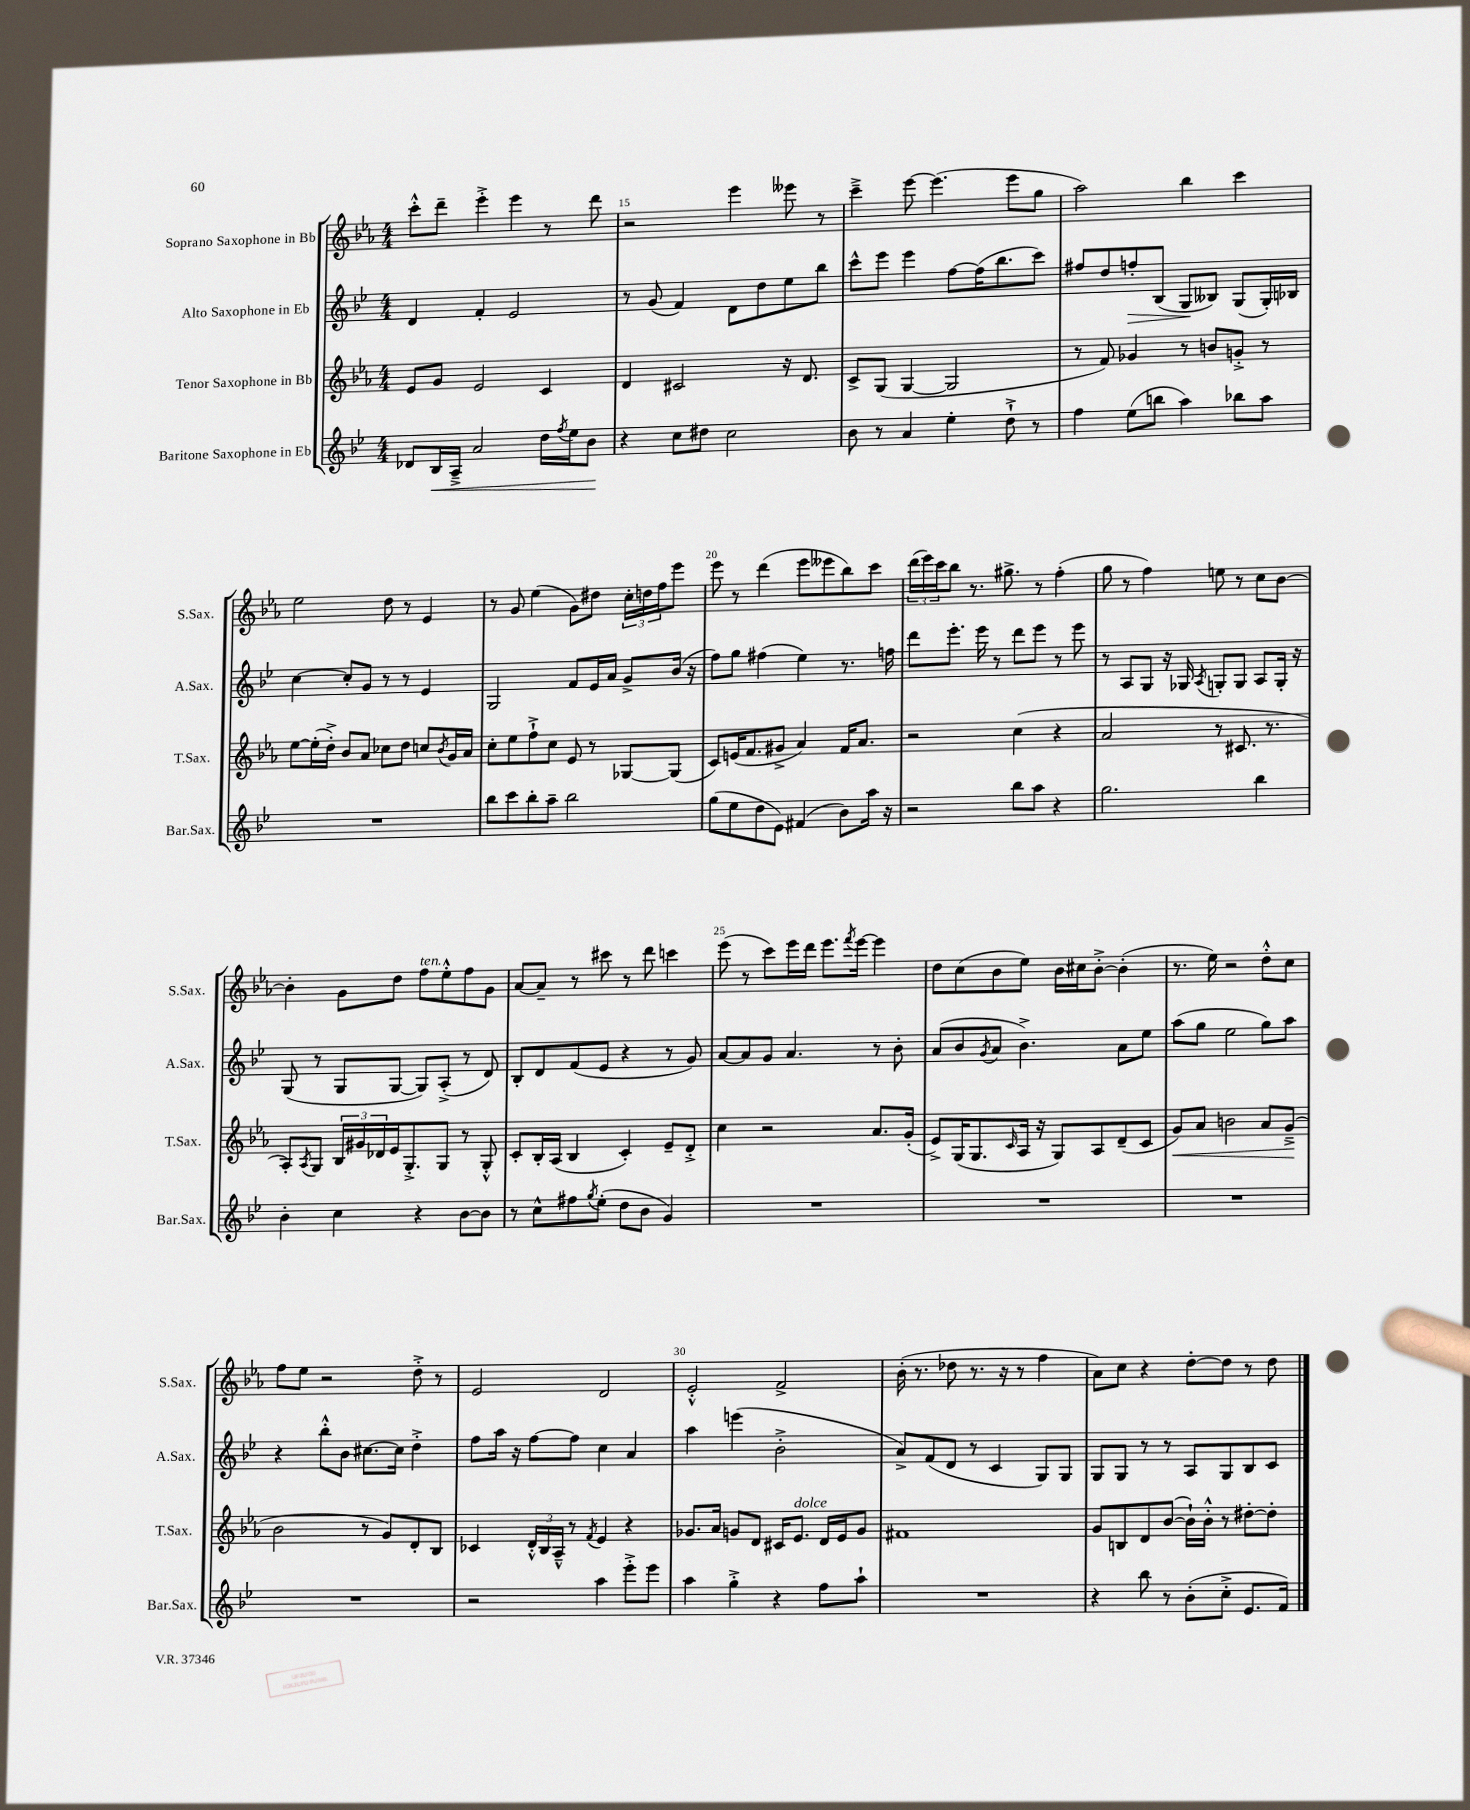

**kern	**kern	**kern	**kern
*staff4	*staff3	*staff2	*staff1
*clefG2	*clefG2	*clefG2	*clefG2
*k[b-e-]	*k[b-e-a-]	*k[b-e-]	*k[b-e-a-]
*M4/4	*M4/4	*M4/4	*M4/4
8d-	8e-	4d	8ccc'^^
16B-	8g	.	8ddd~
16A~^	.	.	.
2a	2e-	4f'	4eee-'^
.	.	2e-	4eee-
16dd	4c	.	8r
8qff	.	.	.
16ee-	.	.	.
8b-	.	.	8ddd
=	=	=	=
4r	4d	8r	2r
.	.	(8g	.
8cc	2c#	4f)	.
8dd#	.	.	.
2cc	.	8d	4eee-
.	.	8dd	.
.	16r	8ee-	8eee--
.	8.d	.	.
.	.	8bb-	8r
=	=	=	=
8b-	8c^	8ccc^^	4ccc~^
8r	(8G	8eee-	.
4a	[4G	4eee-	[8eee-
.	.	.	(4.eee-]
4ee-'	2G]	[8ff	.
.	.	(16ff]	.
.	.	8.bb-	.
8dd`^	.	.	8eee-
8r	.	8ccc)	8gg
=	=	=	=
4ff	8r	8ff#	2aa-)
.	8f)	8dd	.
(8ee-	4g-	8ff'	.
8bb	.	(8B-	.
4aa)	8r	8G	4bb-
.	8b	8B--)	.
8bb-	8g'^	(8G	4ccc
8aa	8r	16G')	.
.	.	16B-	.
=	=	=	=
1r	[8ee-	[4cc	2ee-
.	(16ee-']	.	.
.	16dd'^)	.	.
.	8b-	8cc']	.
.	8a-	8g	.
.	8cc-	8r	8dd
.	8dd	8r	8r
.	8cc	4e-	4e-
.	8qb-	.	.
.	16g	.	.
.	16a-	.	.
=	=	=	=
8bb-	8cc'	2G	8r
8ccc	8ee-	.	8g
8bb-'	8ff`^	.	(4ee-
8aa~	8cc	.	.
2bb-	8e-	8f	8g)
.	8r	16e-	8dd#
.	.	16a	.
.	[8G-	8g^	24cc'
.	.	.	24dd
.	.	.	24ff
.	(8G-]	(16b-	8eee-
.	.	16r	.
=	=	=	=
(8gg	8c)	8ff)	8eee-
8ee-	(16e	8gg	8r
.	8.f	.	.
8dd	.	(4ff#	(4ddd
8e-)	8g#^	.	.
(4f#	4a-)	4ee-)	8eee-
.	.	.	8eee--
8b-)	16f	8.r	8bb-)
.	8.a-	.	.
16aa	.	.	8ccc
16r	.	16ff	.
=	=	=	=
2r	2r	8ddd	(24ddd
.	.	.	24eee-)
.	.	.	24ccc
.	.	8.eee-'	8bb-
.	.	.	8.r
.	.	16eee-	.
.	.	8r	.
.	.	.	8.gg#^
8bb-	(4cc	8ddd	.
8aa	.	8eee-	8r
4r	4r	8r	(4ff'
.	.	8eee-	.
=	=	=	=
2.gg	2a-	8r	8gg
.	.	8A	8r
.	.	8G	4ff)
.	.	16r	.
.	.	16G-	.
.	.	8qA	.
.	8r	8G'	8ee
.	8.c#	8G	8r
4bb-	.	8A	8cc
.	8.r	.	.
.	.	16G'	[8b-
.	.	16r	.
=	=	=	=
4b-'	8A-')	(8G	4b-']
.	8qA-	.	.
.	8G	8r	.
4cc	24B-	8G	8g
.	24g#	.	.
.	24d-	.	.
.	16e-	[8G	8dd
.	8.G'^	.	.
4r	.	8G])	8ff
.	8G	(8A'^	8ee-'^^
[8b-	8r	8r	8ff
8b-]	8G'^^	8d)	8g
=	=	=	=
8r	8c'	8B-'	[8a-
8cc^^	16B-'	8d	8a-~]
.	(16A-	.	.
8ff#	4B-	(8f	8r
8qgg	.	.	.
(8ee-'	.	8e-	8ccc#
8dd	4c')	4r	8r
8b-	.	.	8ddd
4g)	8e-~	8r	4ccc
.	8d'^	8g)	.
=	=	=	=
1r	4cc	[8a	(8eee-
.	.	8a]	8r
.	2r	8g	8ccc)
.	.	4.a	16eee-
.	.	.	16ddd
.	.	.	8.eee-
.	.	.	8qfff
.	.	.	[16eee-
.	8.a-	8r	4eee-]
.	.	8b-'	.
.	(16g'	.	.
=	=	=	=
1r	8e-^)	(8a	8dd
.	(16G	8b-	(8cc
.	8.G	.	.
.	.	8qg	.
.	.	8a	8b-
.	16qqc	.	.
.	16A-	4.b-^)	8ee-)
.	16r	.	.
.	8G)	.	16b-
.	.	.	16cc#
.	8A-	.	[8b-'^
.	(8d~	8a	(4b-']
.	8c	8ee-	.
=	=	=	=
1r	8g)	(8aa	8.r
.	8a-	8gg	.
.	.	.	16ee-)
.	2b	2ee-	2r
.	8a-	8gg)	8dd'^^
.	(8g~^	8aa	8cc
=	=	=	=
1r	2b-	4r	8ff
.	.	.	8ee-
.	.	8bb-'^^	2r
.	.	8b-	.
.	8r	[8.cc#	.
.	8g)	.	.
.	.	16cc#]	.
.	8d'	4dd'^	8dd'^
.	8B-	.	8r
=	=	=	=
2r	4c-	8ff	2e-
.	.	16aa	.
.	.	16r	.
.	24d'^^	[8ff	.
.	24B-	.	.
.	24A-~^^	.	.
.	8r	8ff]	.
.	8qf	.	.
4aa	4e-	4cc	2d
8eee-'^	4r	4a	.
8eee-	.	.	.
=	=	=	=
4aa	8.g-	4aa	2e-'^^
.	16a-	.	.
4gg'^	8g	(4eee	.
.	8d	.	.
4r	16c#	2b-'^	2f^
.	8.e-	.	.
8ff	16d	.	.
.	16e-	.	.
8aa`	8g	.	.
=	=	=	=
1r	1f#	8a^)	(16b-'
.	.	.	8.r
.	.	(8f	.
.	.	8d	8dd-
.	.	8r	8.r
.	.	4c	.
.	.	.	16r
.	.	.	8r
.	.	8G)	4ff
.	.	8G	.
=	=	=	=
4r	8g	8G	8a-)
.	8B	8G	8cc
8bb-	8d	8r	4r
8r	([8b-	8r	.
(8b-'	16b-`])	8A	[8dd'
.	16b-'^^	.	.
8cc'^	8r	8G	8dd]
8.e-	[8dd#'	8B-	8r
.	8dd#']	8c	8dd
16f)	.	.	.
==	==	==	==
*-	*-	*-	*-
